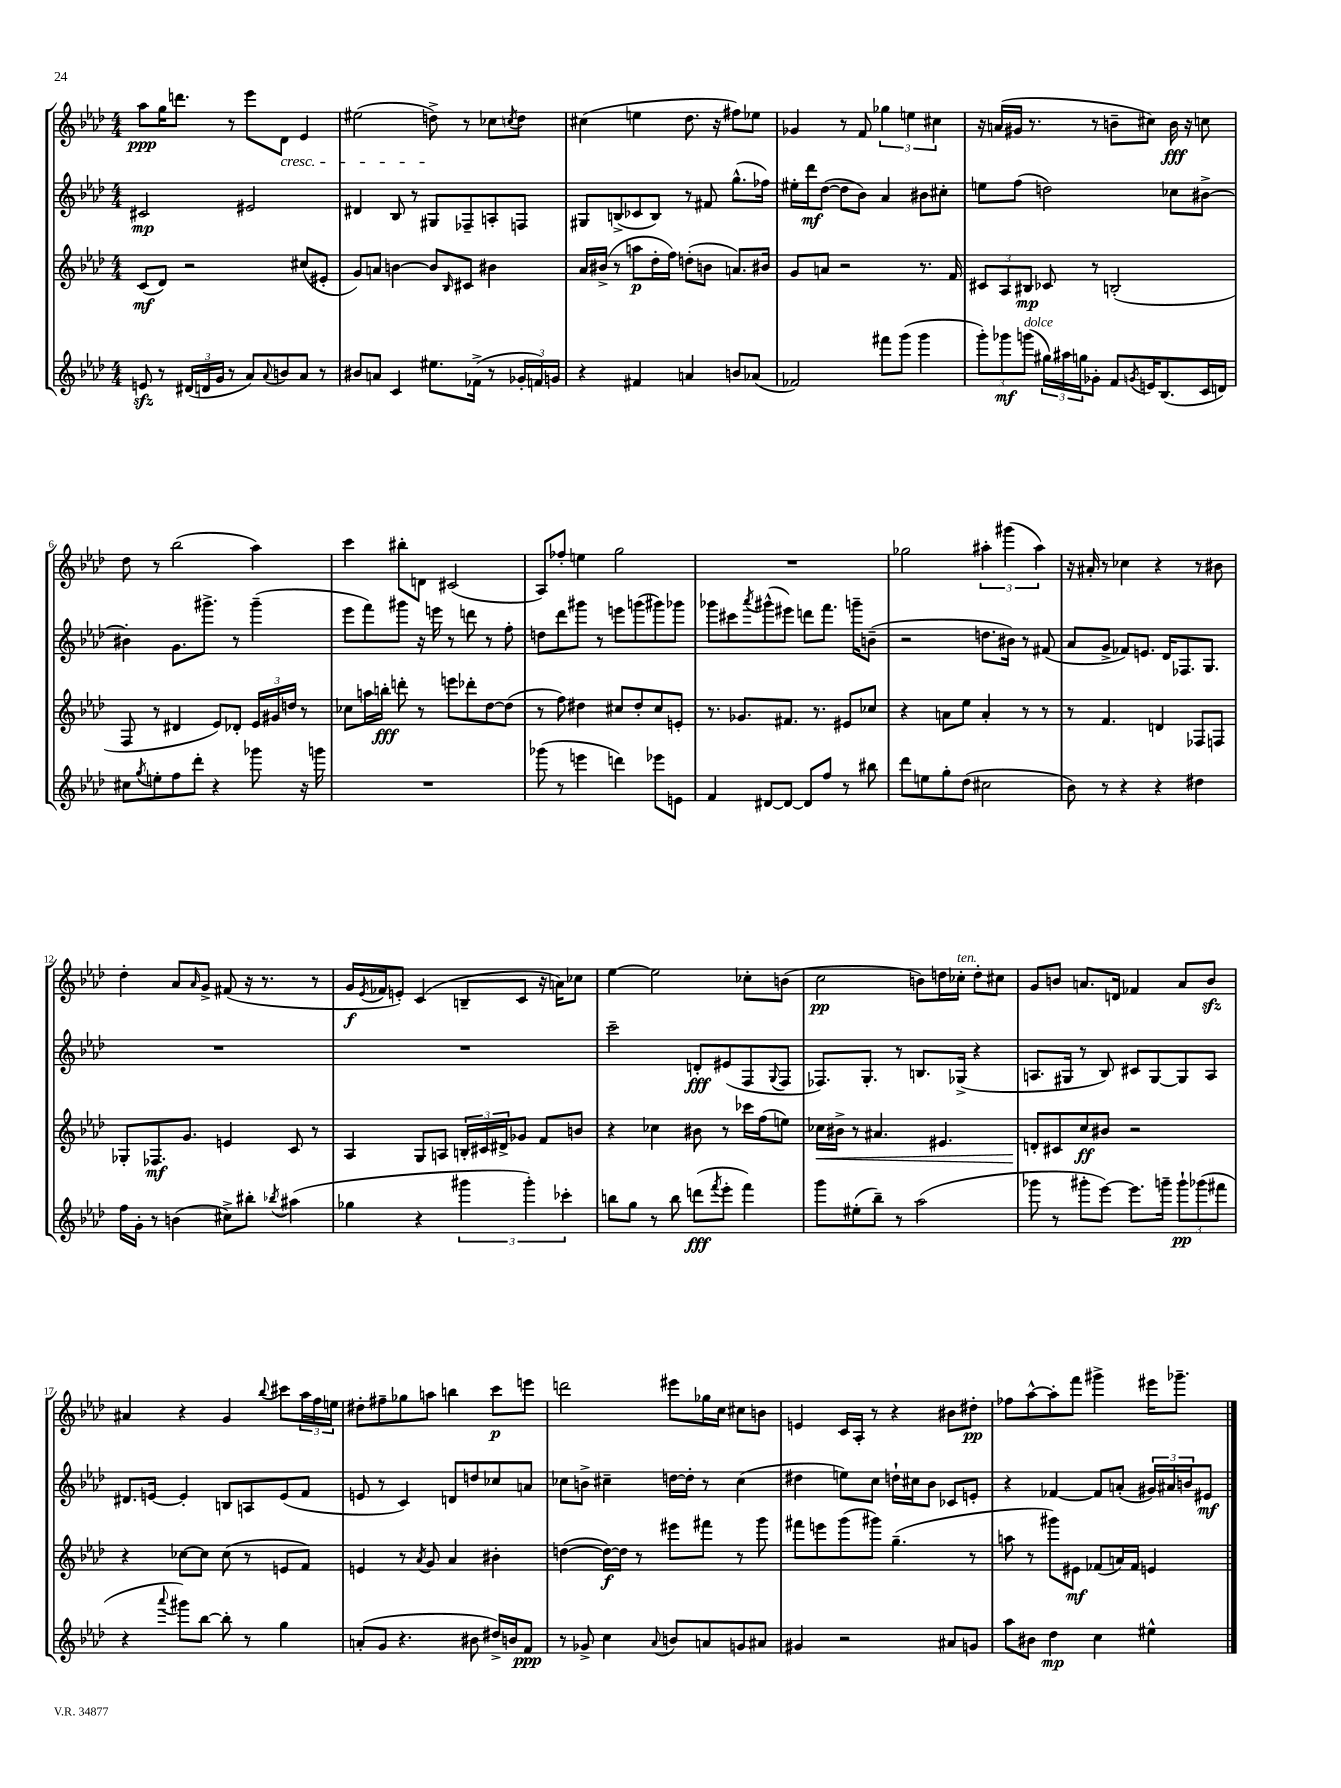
<<
\new StaffGroup <<
\new Staff = "s0" {
    \clef treble \key aes \major \numericTimeSignature \time 4/4
    aes''8\ppp g''16 d'''8. r8 ees'''8 des'8\cresc ees'4 |
    eis''2( d''8->\!) r8 ces''8 \acciaccatura { c''8 } d''8 |
    cis''4( e''4 des''8. r16 fis''8) ees''8 |
    ges'4 r8 f'8 \tuplet 3/2 { ges''4 e''4 cis''4 } |
    r16 a'16( gis'16 r8. r8 b'8-- cis''8) b'16\fff r16 c''8 |
    des''8 r8 bes''2( aes''4) |
    c'''4 bis''8-. d'8 cis'2( |
    aes8) fes''8-. e''4 g''2 |
    R1 |
    ges''2 \tuplet 3/2 { ais''4-. gis'''4( ais''4) } |
    r16 ais'16-. r8 ces''4 r4 r8 bis'8 |
    des''4-. aes'8 \grace { aes'16 } g'8-> fis'8( r16 r8. r8 |
    g'16\f \acciaccatura { ees'8 } fes'16 e'8-.) c'4( b8-- c'8 r16 a'16) ces''8 |
    ees''4~ ees''2 ces''8-. b'8( |
    c''2\pp b'8) d''16 ces''16-.^\markup { \italic "ten." } d''8-. cis''8 |
    g'8 b'8 a'8. d'16 fes'4 a'8 b'8\sfz |
    ais'4 r4 g'4 \appoggiatura { bes''8 } cis'''8 \tuplet 3/2 { aes''16 f''16 e''16 } |
    dis''8-. fis''8-- ges''8 a''8 b''4 c'''8\p e'''8 |
    d'''2 eis'''8 ges''16 c''16 cis''8 b'8 |
    e'4 c'16 aes16-. r8 r4 bis'8 dis''8-.\pp |
    fes''8 aes''8~-^ aes''8-. f'''8 gis'''4-> eis'''16 ges'''8.-- \bar "|." |
}
\new Staff = "s1" {
    \clef treble \key aes \major \numericTimeSignature \time 4/4
    cis'2\mp eis'2 |
    dis'4 bes8 r8 gis8 fes8-- a8-. f8 |
    gis8 b8->( ces'8 b8) r8 fis'8 g''8.-^( fes''16) |
    eis''16-. des'''16\mf des''8~( des''8 bes'8) aes'4 bis'8 cis''8-. |
    e''8 f''8( d''2) ces''8 bis'8~-> |
    bis'4-. g'8. gis'''8.-> r8 gis'''4--( |
    ees'''8 f'''8) gis'''8 r16 e'''16 r8 d'''8 r8 f''8-. |
    d''8 des'''8 gis'''8 r8 e'''8 g'''8( gis'''8) ges'''8 |
    ges'''8 cis'''8 \acciaccatura { aes'''8 } gis'''8-^( eis'''8) d'''8 f'''8. g'''16-- b'8--( |
    r2 d''8. bis'16) r8 fis'8( |
    aes'8 g'8-> fes'8) e'8. des'16 fes8. g8. |
    R1 |
    R1 |
    c'''2-- d'8-.\fff eis'8( f8 \appoggiatura { g8 } f8 |
    fes8.) g8.-. r8 b8. ges16->( r4 |
    a8. gis16 r8 bes8) cis'8 gis8~ gis8 a8 |
    dis'8. e'16~ e'4-. b8 a8 e'8( f'8 |
    e'8 r8 c'4) d'8 d''8 ces''8 a'8 |
    ces''8 b'8-> cis''4-- d''16~ d''16-. r8 cis''4( |
    dis''4 e''8) c''8 d''16-! cis''16 bes'8 ces'8 e'8-. |
    r4 fes'4~ fes'8 a'8-.( \tuplet 3/2 { gis'16) ais'16 b'16 } eis'8\mf \bar "|." |
}
\new Staff = "s2" {
    \clef treble \key aes \major \numericTimeSignature \time 4/4
    c'8\mf( des'8) r2 cis''8( eis'8-. |
    g'8) a'8 b'4~ b'8 \grace { bes16 } cis'8 bis'4 |
    aes'16 bis'16->( r8 a''8\p des''16-. f''16) d''8-.( b'8 a'8.) bis'16 |
    g'8 a'8 r2 r8. f'16 |
    \tuplet 3/2 { cis'8 aes8 bis8\mp } ces'8 r8 b2-.( |
    f8 r8 dis'4 ees'8) des'8-. \tuplet 3/2 { ees'16 gis'16 d''16 } r8 |
    ces''8 a''16 b''16-.\fff d'''8-. r8 e'''8 des'''8-. des''8~ des''8( |
    r8 f''8) dis''4 cis''8 dis''8-. cis''8 e'8-. |
    r8. ges'8. fis'8. r8. eis'8 ces''8 |
    r4 a'8 ees''8 a'4-. r8 r8 |
    r8 f'4. d'4 fes8 f8 |
    ges8-. fes8.\mf g'8. e'4 c'8 r8 |
    aes4 g8 a8 \tuplet 3/2 { b16-. cis'16 dis'16-> } ges'8 f'8 b'8 |
    r4 ces''4 bis'8 r8 ces'''16 f''16( e''8) |
    ces''16\< bis'16-> r8 ais'4. eis'4. |
    d'8-.\! cis'8 c''8\ff bis'8 r2 |
    r4 ces''8~ ces''8 ces''8( r8 e'8 f'8) |
    e'4 r8 \acciaccatura { aes'8 } g'8 aes'4 bis'4-. |
    d''4~( d''16~\f) d''16 r8 eis'''8 fis'''8 r8 g'''8 |
    fis'''8 e'''8 g'''8( gis'''8) g''4.--( r8 |
    a''8 r8 gis'''8) eis'8\mf fes'8( a'16) fes'16 e'4 \bar "|." |
}
\new Staff = "s3" {
    \clef treble \key aes \major \numericTimeSignature \time 4/4
    e'8\sfz r8 \tuplet 3/2 { dis'16( d'16 g'16 } r8 aes'8) \appoggiatura { aes'8 } b'8 aes'8 r8 |
    bis'8 a'8 c'4 eis''8. fes'16->( r8 \tuplet 3/2 { ges'16-. f'16) g'16 } |
    r4 fis'4 a'4 b'8 aes'8( |
    fes'2) fis'''8 g'''8( g'''4 |
    \tuplet 3/2 { g'''8-.) ges'''8\mf g'''8^\markup { \italic "dolce" }( } \tuplet 3/2 { gis''16) ais''16 g''16 } ges'8-. f'8 \acciaccatura { g'8 } e'16 bes8.( c'16 d'16) |
    cis''8 \acciaccatura { g''8 } e''8-. f''8 des'''8-. r4 ges'''8 r16 g'''16 |
    R1 |
    ges'''8( r8 e'''4 d'''4) ees'''8 e'8 |
    f'4 dis'8~ dis'8~ dis'8 f''8 r8 bis''8 |
    des'''8 e''8 g''8-. des''8( cis''2 |
    bes'8) r8 r4 r4 dis''4 |
    f''16 g'16-. r8 b'4( cis''8->) bis''8-. \acciaccatura { bes''8 } ais''4( |
    ges''4 r4 \tuplet 3/2 { gis'''4 gis'''4-.) ces'''4-. } |
    b''8 g''8 r8 b''8 d'''8\fff( \acciaccatura { f'''8 } ees'''8-. f'''4) |
    g'''8 eis''8-.( bes''8--) r8 aes''2( |
    ges'''8 r8 gis'''8-. ees'''8~) ees'''8. g'''16-- \tuplet 3/2 { g'''8-!\pp ges'''8( fis'''8 } |
    r4 \appoggiatura { aes'''8 } gis'''8) bes''8~ bes''8-. r8 g''4 |
    a'8-.( g'8 r4. bis'8 dis''16->) b'16 f'8\ppp |
    r8 ges'8-> c''4 \appoggiatura { aes'8 } b'8 a'8 g'8 ais'8 |
    gis'4 r2 ais'8 g'8 |
    aes''8 bis'8 des''4\mp c''4 eis''4-^ \bar "|." |
}
>>
>>
